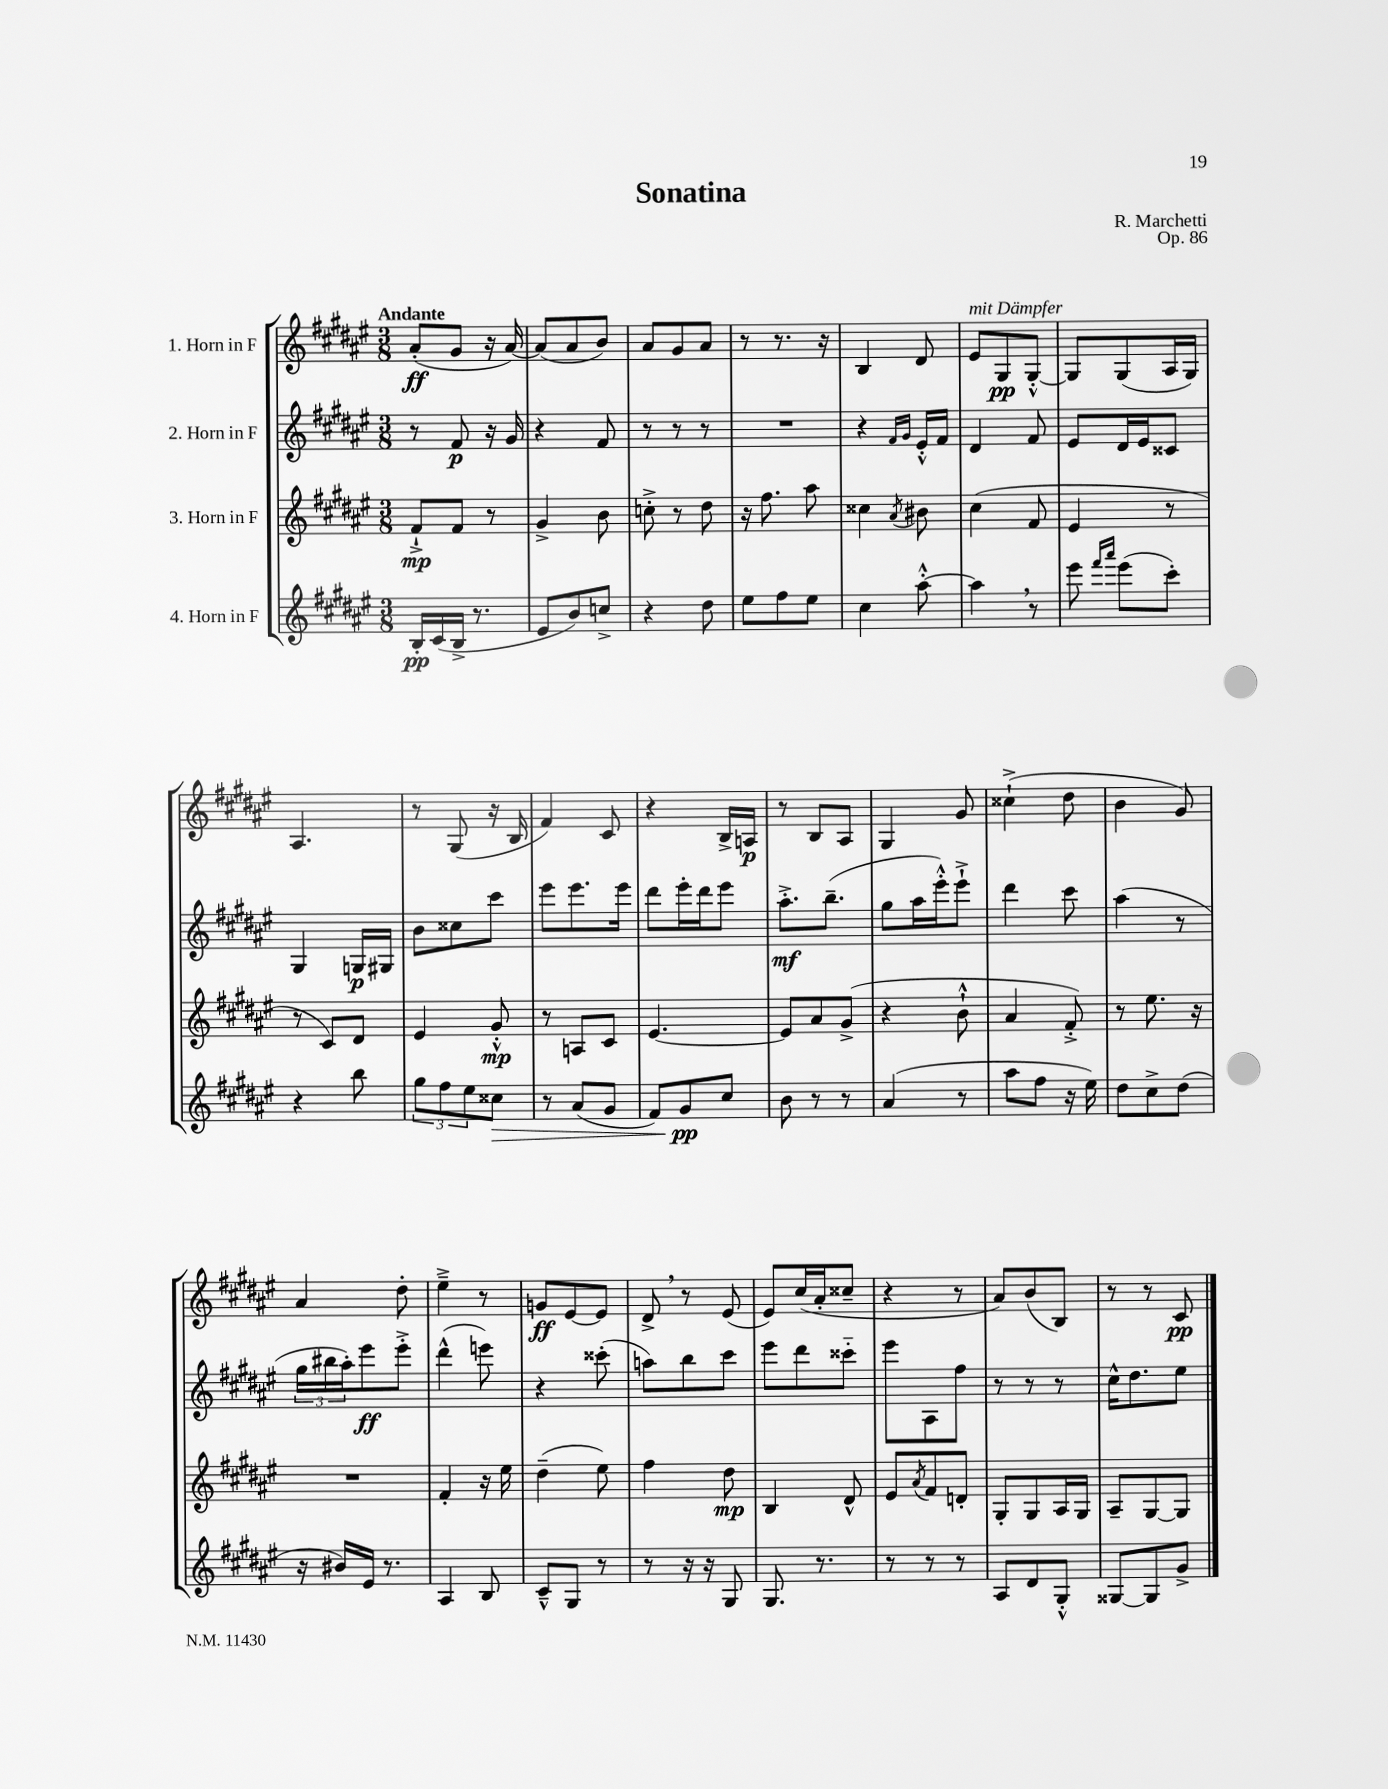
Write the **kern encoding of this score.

**kern	**dynam	**kern	**dynam	**kern	**dynam	**kern	**dynam
*part4	*part4	*part3	*part3	*part2	*part2	*part1	*part1
*staff4	*staff4	*staff3	*staff3	*staff2	*staff2	*staff1	*staff1
*I"4. Horn in F	*	*I"3. Horn in F	*	*I"2. Horn in F	*	*I"1. Horn in F	*
*clefG2	*	*clefG2	*	*clefG2	*	*clefG2	*
*k[f#c#g#d#a#e#]	*	*k[f#c#g#d#a#e#]	*	*k[f#c#g#d#a#e#]	*	*k[f#c#g#d#a#e#]	*
*M3/8	*	*M3/8	*	*M3/8	*	*M3/8	*
=1	=1	=1	=1	=1	=1	=1	=1
!	!	!	!	!	!	!LO:TX:a:B:t=Andante	!
16B'/LL	pp	8f#`^/L	mp	8r	.	(8a#'/L	ff
(16c#/	.	.	.	.	.	.	.
16B^/JJ	.	8f#/J	.	8f#/	p	8g#/J	.
8.r	.	.	.	.	.	.	.
.	.	8r	.	16r	.	16r	.
.	.	.	.	16g#/	.	[16a#/)	.
=2	=2	=2	=2	=2	=2	=2	=2
8e#/L	.	4g#^/	.	4r	.	(8a#/L]	.
8b/)	.	.	.	.	.	8a#/	.
8ccn^/J	.	8b\	.	8f#/	.	8b/J)	.
=3	=3	=3	=3	=3	=3	=3	=3
4r	.	8ccn'^\	.	8r	.	8a#/L	.
.	.	8r	.	8r	.	8g#/	.
8dd#\	.	8dd#\	.	8r	.	8a#/J	.
=4	=4	=4	=4	=4	=4	=4	=4
8ee#\L	.	16r	.	4.r	.	8r	.
.	.	8.ff#\	.	.	.	.	.
8ff#\	.	.	.	.	.	8.r	.
8ee#\J	.	8aa#\	.	.	.	.	.
.	.	.	.	.	.	16r	.
=5	=5	=5	=5	=5	=5	=5	=5
4cc#\	.	4cc##X\	.	4r	.	4B/	.
.	.	.	.	16qqf#/LL	.	.	.
.	.	8qa#/	.	16qqg#/JJ	.	.	.
[8aa#'^^\	.	8b#X\	.	16e#'^^/LL	.	8d#/	.
.	.	.	.	16f#/JJ	.	.	.
=6	=6	=6	=6	=6	=6	=6	=6
!	!	!	!	!	!	!LO:TX:a:i:t=mit Dämpfer	!
4aa#,\]	.	(4cc#\	.	4d#/	.	8e#/L	.
.	.	.	.	.	.	8G#/	pp
8r	.	8f#/	.	8f#/	.	[8G#'^^/J	.
=7	=7	=7	=7	=7	=7	=7	=7
8eee#\	.	4e#/	.	8e#/L	.	8G#/L]	.
16qqfff#/LL	.	.	.	.	.	.	.
16qqaaa#/JJ	.	.	.	.	.	.	.
(8eee#\L	.	.	.	16d#/L	.	(8G#/	.
.	.	.	.	16e#/J	.	.	.
8ccc#'\J)	.	8r	.	8c##X/J	.	16A#/L	.
.	.	.	.	.	.	16G#/JJ)	.
!!LO:LB:g=z
=8	=8	=8	=8	=8	=8	=8	=8
4r	.	8r	.	4G#/	.	4.A#/	.
.	.	8c#/L)	.	.	.	.	.
8bb\	.	8d#/J	.	16Gn/LL	p	.	.
.	.	.	.	16G#X/JJ	.	.	.
=9	=9	=9	=9	=9	=9	=9	=9
12gg#\L	.	4e#/	.	8b\L	.	8r	.
12ff#\	.	.	.	.	.	.	.
.	.	.	.	8cc##X\	.	(8G#/	.
12ee#\	.	.	.	.	.	.	.
!	!LO:HP:b	!	!	!	!	!	!
8cc##X\J	>	8g#'^^/	mp	8ccc#\J	.	16r	.
.	.	.	.	.	.	16B/	.
=10	=10	=10	=10	=10	=10	=10	=10
8r	.	8r	.	8eee#\L	.	4f#/)	.
(8a#/L	.	8An/L	.	8.eee#\	.	.	.
8g#/J	.	8c#/J	.	.	.	8c#/	.
.	.	.	.	16eee#\Jk	.	.	.
=11	=11	=11	=11	=11	=11	=11	=11
8f#/L)	.	[4.e#/	.	8ddd#\L	.	4r	.
8g#/	pp	.	.	16eee#'\L	.	.	.
.	.	.	.	16ddd#\J	.	.	.
8cc#/J	]	.	.	8eee#\J	.	16B^/LL	.
.	.	.	.	.	.	16An/JJ	p
=12	=12	=12	=12	=12	=12	=12	=12
8b\	.	8e#/L]	.	8.aa#'^\L	mf	8r	.
8r	.	8a#/	.	.	.	8B/L	.
.	.	.	.	(8.bb~\J	.	.	.
8r	.	(8g#^/J	.	.	.	8A#/J	.
=13	=13	=13	=13	=13	=13	=13	=13
(4a#/	.	4r	.	8gg#\L	.	4G#/	.
.	.	.	.	16aa#\L	.	.	.
.	.	.	.	16eee#'^^\J)	.	.	.
8r	.	8b`^^\	.	8eee#`^\J	.	8g#/	.
=14	=14	=14	=14	=14	=14	=14	=14
8aa#\L	.	4a#/	.	4ddd#\	.	(4cc##X`^\	.
8ff#\J	.	.	.	.	.	.	.
16r	.	8f#'^/)	.	8ccc#\	.	8dd#\	.
16ee#\)	.	.	.	.	.	.	.
=15	=15	=15	=15	=15	=15	=15	=15
8dd#\L	.	8r	.	(4aa#\	.	4b\	.
8cc#^\	.	8.ee#\	.	.	.	.	.
(8dd#\J	.	.	.	8r	.	8g#/)	.
.	.	16r	.	.	.	.	.
!!LO:LB:g=z
=16	=16	=16	=16	=16	=16	=16	=16
16r	.	4.r	.	24gg#\LL	.	4a#/	.
.	.	.	.	24bb#X\	.	.	.
16b#X/LL)	.	.	.	.	.	.	.
.	.	.	.	24aa#'\J)	.	.	.
16e#/JJ	.	.	.	8eee#\	ff	.	.
8.r	.	.	.	.	.	.	.
.	.	.	.	8eee#'^\J	.	8dd#'\	.
=17	=17	=17	=17	=17	=17	=17	=17
4A#/	.	4f#'/	.	(4ddd#^^\	.	4ee#~^\	.
8B/	.	16r	.	8eeen\)	.	8r	.
.	.	16ee#\	.	.	.	.	.
=18	=18	=18	=18	=18	=18	=18	=18
8c#~^^/L	.	(4dd#~\	.	4r	.	8gn/L	ff
8G#/J	.	.	.	.	.	[8e#/	.
8r	.	8ee#\)	.	(8ccc##X'\	.	8e#/J]	.
=19	=19	=19	=19	=19	=19	=19	=19
8r	.	4ff#\	.	8aan\L)	.	8d#^,/	.
16r	.	.	.	8bb\	.	8r	.
16r	.	.	.	.	.	.	.
8G#/	.	8dd#\	mp	8ccc#\J	.	(8e#/	.
=20	=20	=20	=20	=20	=20	=20	=20
8.G#/	.	4B/	.	8eee#\L	.	8e#/L)	.
.	.	.	.	8ddd#\	.	(16cc#/L	.
8.r	.	.	.	.	.	16a#'/J	.
.	.	8d#^^/	.	8ccc##X\J	.	8cc##X~/J	.
=21	=21	=21	=21	=21	=21	=21	=21
8r	.	8e#/L	.	8eee#\L	.	4r	.
.	.	8qa#/	.	.	.	.	.
8r	.	8f#/	.	8A#\	.	.	.
8r	.	8dn'/J	.	8ff#\J	.	8r	.
=22	=22	=22	=22	=22	=22	=22	=22
8A#/L	.	8G#'/L	.	8r	.	8a#/L)	.
8d#/	.	8G#/	.	8r	.	(8b/	.
8G#'^^/J	.	16A#/L	.	8r	.	8B/J)	.
.	.	16G#/JJ	.	.	.	.	.
=23	=23	=23	=23	=23	=23	=23	=23
[8G##X/L	.	8A#~/L	.	16cc#^^\KL	.	8r	.
.	.	.	.	8.dd#\	.	.	.
8G##/]	.	[8G#/	.	.	.	8r	.
8g#^/J	.	8G#/J]	.	8ee#\J	.	8c#/	pp
==	==	==	==	==	==	==	==
*-	*-	*-	*-	*-	*-	*-	*-
